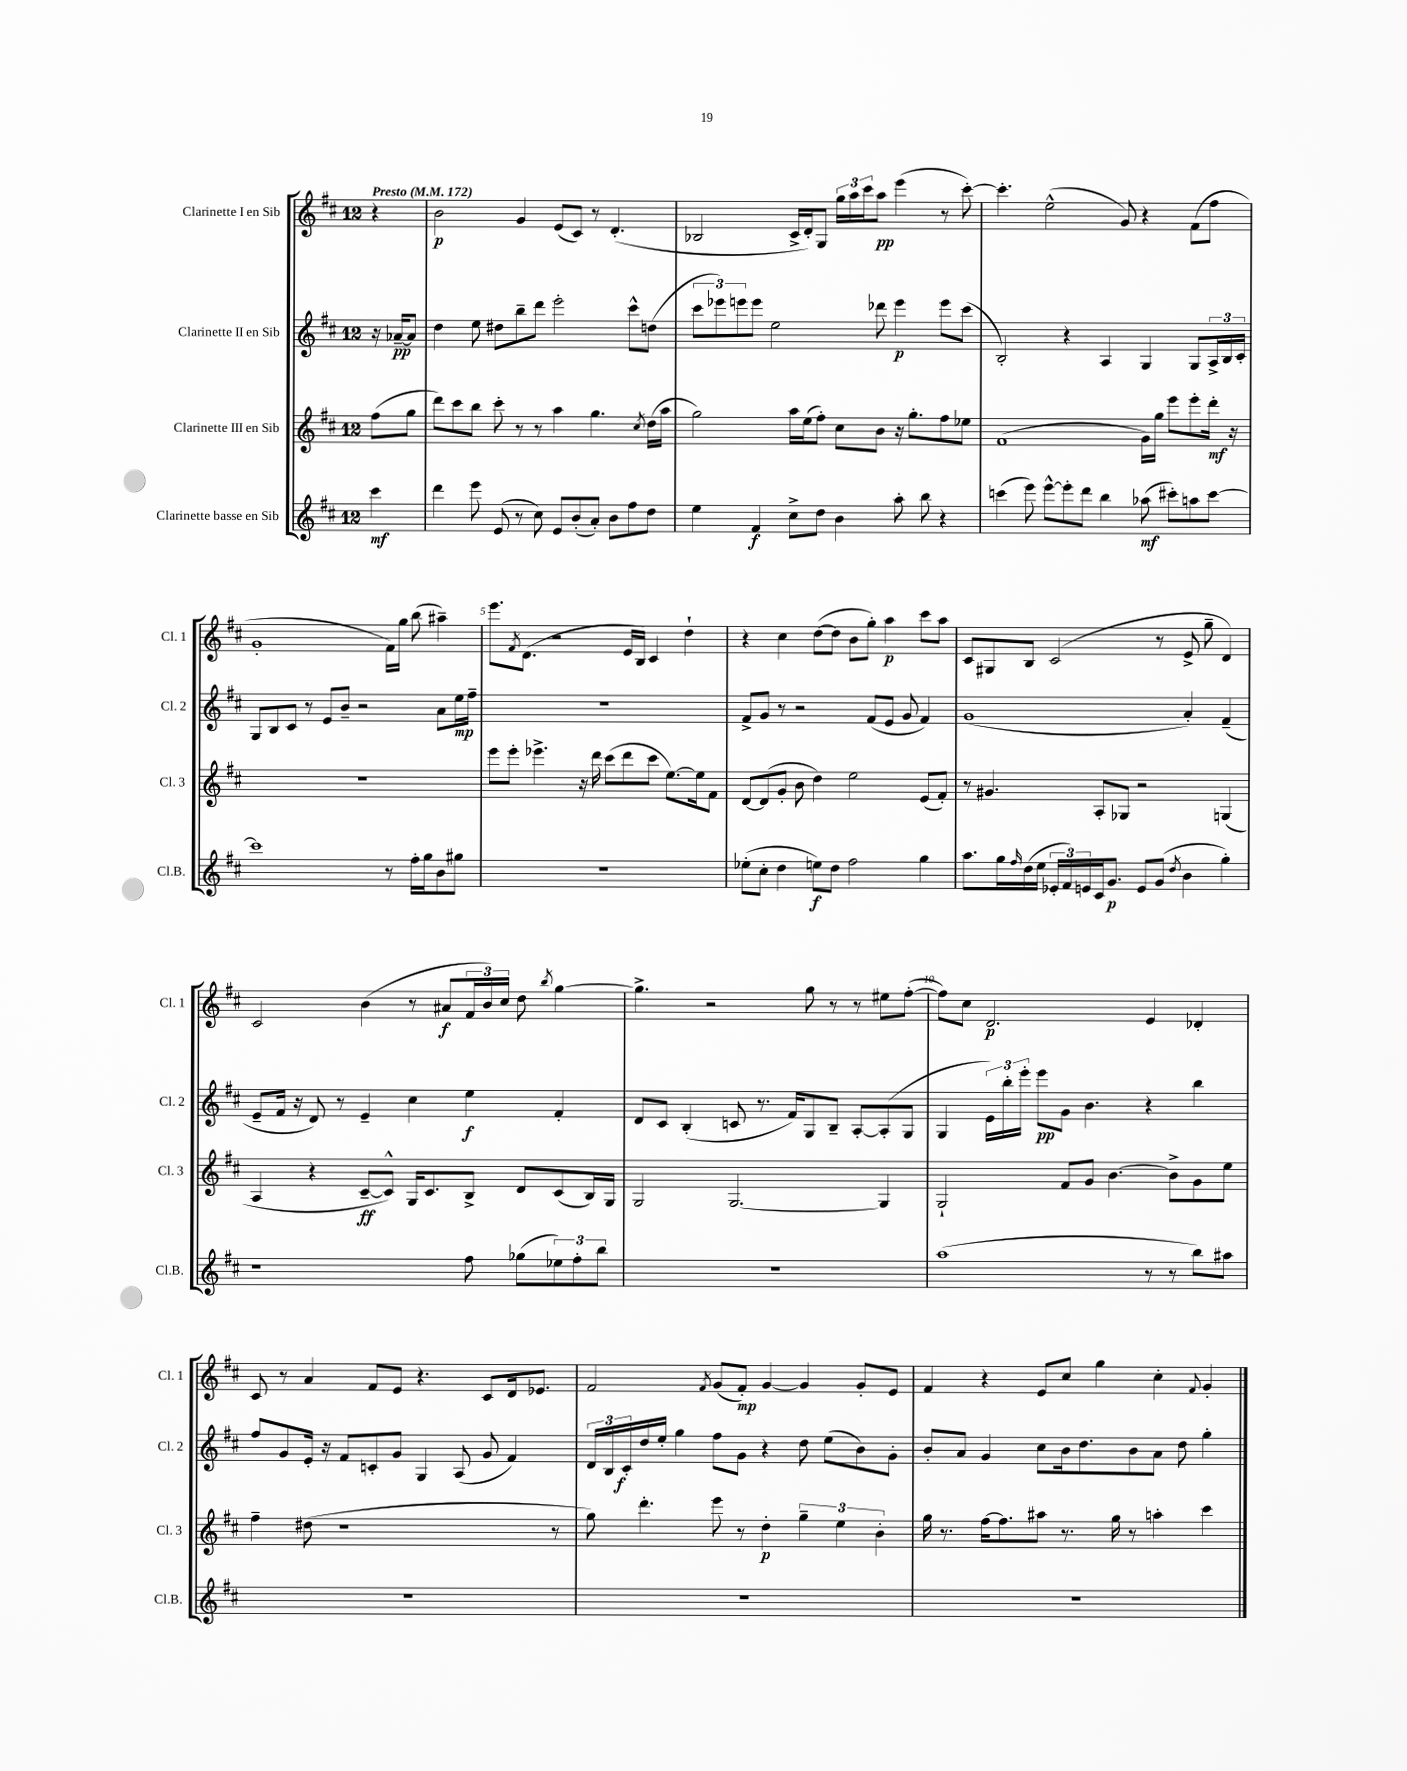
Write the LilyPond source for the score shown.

<<
\new StaffGroup <<
\new Staff = "s0" \with { instrumentName = "Clarinette I en Sib" shortInstrumentName = "Cl. 1" } {
    \clef treble \key d \major \once \override Staff.TimeSignature.style = #'single-digit \time 12/8 \partial 4 \tempo "Presto" 4 = 172
    r4 |
    b'2\p g'4 e'8( cis'8) r8 d'4.-.( |
    bes2 cis'16-> d'16-.) g8 \tuplet 3/2 { g''16 a''16 cis'''16 } a''8\pp e'''4( r8 cis'''8~-.) |
    cis'''4.-. e''2-^( g'8) r4 fis'8( fis''8 |
    g'1-. fis'16) g''16 b''8( ais''4--) |
    e'''8. \acciaccatura { fis'8 } d'8.( r2 e'16 b16) cis'4 d''4-! |
    r4 cis''4 d''8~( d''8 b'8 g''8-.) a''4\p cis'''8 a''8 |
    cis'8 gis8 b8 cis'2( r8 e'8-> g''8-- d'4) |
    cis'2 b'4( r8 ais'8\f \tuplet 3/2 { fis'16 b'16) cis''16 } d''8 \acciaccatura { b''8 } g''4~ |
    g''4.-> r2 g''8 r8 r8 eis''8 fis''8~-.( |
    fis''8) cis''8 d'2.\p e'4 des'4-. |
    cis'8 r8 a'4 fis'8 e'8 r4. cis'8 d'16 ees'8. |
    fis'2 \acciaccatura { fis'8 } g'8( fis'8-.\mp) g'4~ g'4 g'8-. e'8 |
    fis'4 r4 e'8 cis''8 g''4 cis''4-. \appoggiatura { fis'8 } g'4-. \bar "|." |
}
\new Staff = "s1" \with { instrumentName = "Clarinette II en Sib" shortInstrumentName = "Cl. 2" } {
    \clef treble \key d \major \once \override Staff.TimeSignature.style = #'single-digit \time 12/8 \partial 4
    r16 aes'16~--\pp aes'8 |
    d''4 e''8 dis''8 b''8-- d'''8 e'''2-. cis'''8-^ d''8( |
    \tuplet 3/2 { cis'''8 ees'''8) e'''8 } e'''8 e''2 des'''8 e'''4\p e'''8 cis'''8( |
    b2-.) r4 a4 g4 g8 \tuplet 3/2 { a16-> b16 cis'16-. } |
    g8 b8 cis'8 r8 e'8 b'8-- r2 a'8 e''16\mp fis''16-- |
    R1. |
    fis'8-> g'8 r8 r2 fis'8( e'8 g'8 fis'4) |
    g'1( a'4-.) fis'4--( |
    e'8-- fis'16 r16 d'8) r8 e'4-- cis''4 e''4\f fis'4-. |
    d'8 cis'8 b4-.( c'8 r8. fis'16) g8 b8-- a8~-. a8-.( g8 |
    g4 \tuplet 3/2 { e'16) b''16-. e'''16-. } e'''8\pp g'8 b'4. r4 b''4 |
    fis''8 g'8 e'16-. r16 fis'8 c'8-. g'8 g4 a8( g'8 fis'4) |
    \tuplet 3/2 { d'16 b16 cis'16-.\f } d''16 e''16-. g''4 fis''8 g'8 r4 d''8 e''8( b'8) g'8-. |
    b'8-. a'8 g'4 cis''8 b'16 d''8. b'8 a'8 d''8 g''4-. \bar "|." |
}
\new Staff = "s2" \with { instrumentName = "Clarinette III en Sib" shortInstrumentName = "Cl. 3" } {
    \clef treble \key d \major \once \override Staff.TimeSignature.style = #'single-digit \time 12/8 \partial 4
    fis''8( g''8 |
    d'''8) cis'''8 b''8 cis'''8-. r8 r8 a''4 g''4. \acciaccatura { cis''8 } d''16( a''16 |
    g''2) a''16 e''16( fis''8-.) cis''8 b'8 r16 g''8.-. fis''8 ees''8 |
    fis'1( g'16) g''16 e'''8 e'''8-. d'''16-.\mf r16 |
    R1. |
    e'''8 e'''8-. ees'''4.-> r16 d'''16 cis'''8( d'''8 cis'''8 e''8.~) e''16 fis'8 |
    d'8~ d'8( g'8-. b'8 d''4) e''2 e'8( fis'8-.) |
    r8 gis'4. a8-. ges8 r2 g4( |
    a4 r4 cis'8~--\ff cis'8-^) g16 cis'8. b8-> d'8 cis'8( b16) g16 |
    g2 g2.~ g4 |
    g2-! fis'8 g'8 b'4.~ b'8-> g'8 e''8 |
    fis''4-- dis''8( r1 r8 |
    g''8) d'''4.-. e'''8 r8 d''4-.\p \tuplet 3/2 { g''4-- e''4 b'4-. } |
    g''16 r8. fis''16~ fis''8. ais''8 r8. g''16 r8 a''4-. cis'''4 \bar "|." |
}
\new Staff = "s3" \with { instrumentName = "Clarinette basse en Sib" shortInstrumentName = "Cl.B." } {
    \clef treble \key d \major \once \override Staff.TimeSignature.style = #'single-digit \time 12/8 \partial 4
    cis'''4\mf |
    d'''4 e'''8 e'8( r8 cis''8) e'8 b'8-.( a'8-.) b'8 fis''8 d''8 |
    e''4 fis'4\f cis''8-> d''8 b'4 a''8-. b''8 r4 |
    c'''4( e'''8) e'''8~-^ e'''8-. d'''8 b''4 aes''8\mf( cis'''8-.) a''8 cis'''8~ |
    cis'''1 r8 fis''16-. g''16 b'8 gis''8 |
    R1. |
    ees''8-.( cis''8-. d''4 e''8\f) d''8 fis''2 g''4 |
    a''8. g''16 \grace { fis''16 } d''16( e''16 \tuplet 3/2 { ees'16-. fis'16) e'16 } cis'16 g'8.\p e'8 g'8( \acciaccatura { d''8 } b'4 g''4-.) |
    r1 fis''8 ges''8( \tuplet 3/2 { ees''8) fis''8-. b''8 } |
    R1. |
    a''1( r8 r8 b''8) ais''8 |
    R1. |
    R1. |
    R1. \bar "|." |
}
>>
>>
\layout { \context { \Score \override BarNumber.break-visibility = ##(#f #t #t) barNumberVisibility = #(every-nth-bar-number-visible 5) } }
